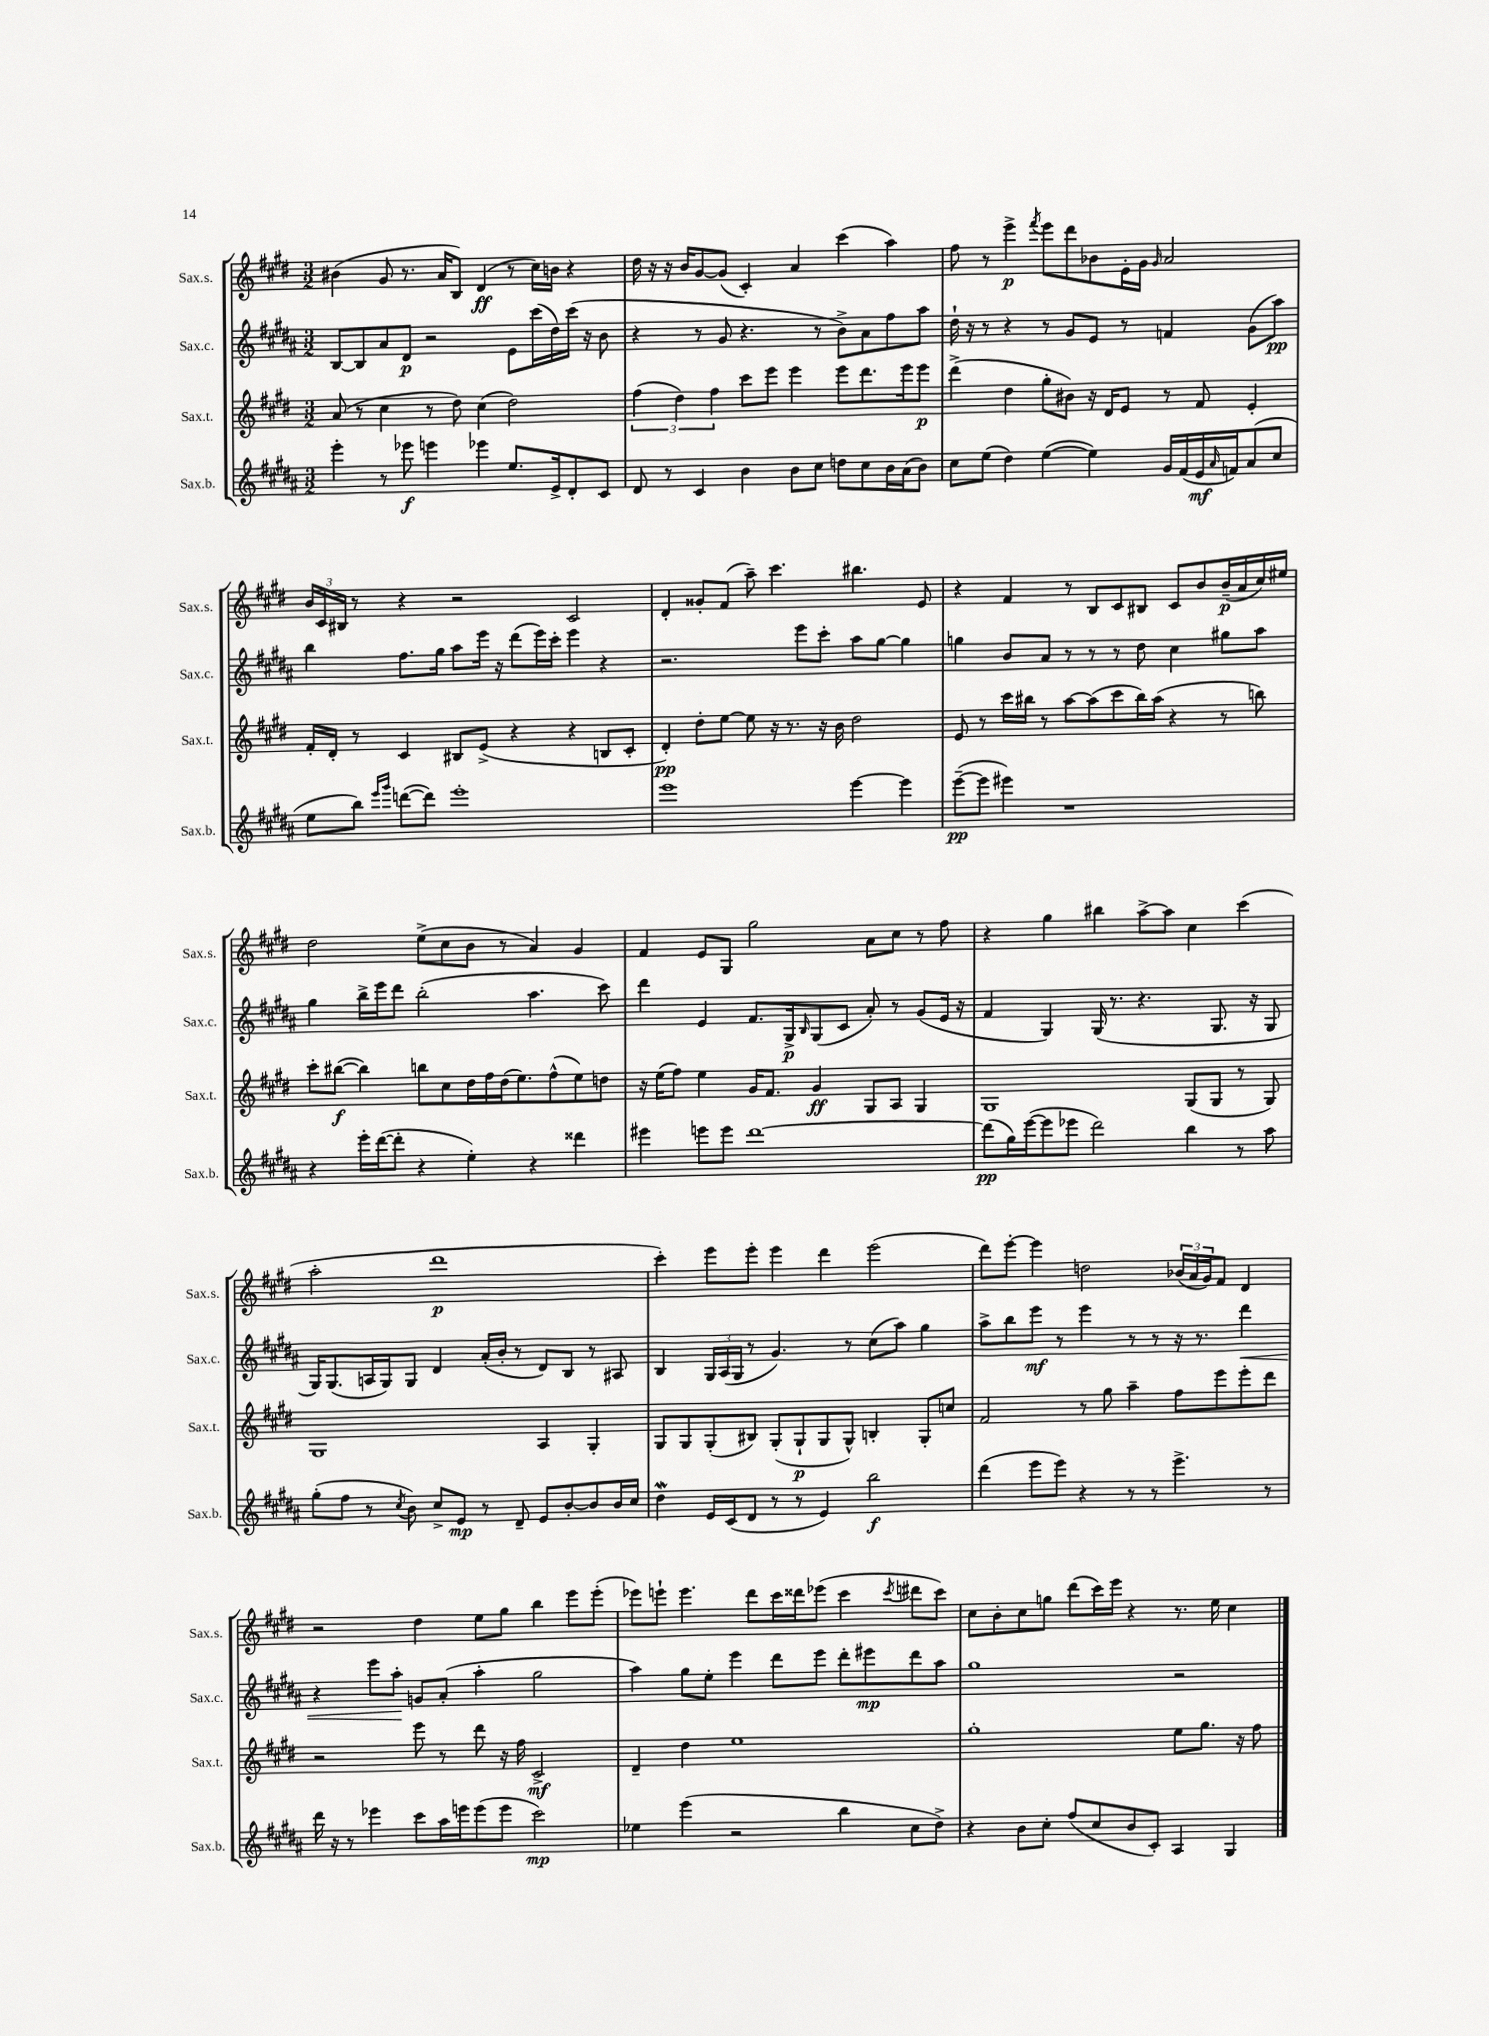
<<
\new StaffGroup <<
\new Staff = "s0" \with { instrumentName = "Sax.s." shortInstrumentName = "Sax.s." } {
    \clef treble \key e \major \numericTimeSignature \time 3/2
    bis'4( gis'8 r8. a'16 b8) dis'4\ff( r8 cis''16) b'16 r4 |
    dis''16 r16 r16 b'16 gis'8~ gis'8( cis'4-.) a'4 cis'''4( a''4) |
    fis''8 r8 e'''4->\p \acciaccatura { fis'''8 } e'''8 dis'''8 bes'8 e'16-. gis'16 \grace { gis'16 } a'2 |
    \tuplet 3/2 { b'16 cis'16 bis16 } r8 r4 r2 cis'2 |
    dis'4-. gisis'8-. fis'8( a''8--) cis'''4. bis''4. e'8 |
    r4 fis'4 r8 b8 cis'8 bis8 cis'8 b'8 b'16--\p( a'16 cis''16) eis''16 |
    dis''2 e''8->( cis''8 b'8 r8 a'4) gis'4 |
    fis'4 e'8 gis8 gis''2 a'8 cis''8 r8 fis''8 |
    r4 gis''4 bis''4 a''8~-> a''8 cis''4 cis'''4( |
    a''2-. dis'''1\p |
    cis'''4-.) e'''8 e'''8-. e'''4 dis'''4 e'''2( |
    dis'''8) e'''8~-. e'''4 d''2 \tuplet 3/2 { bes'16( a'16 gis'16) } fis'8 dis'4 |
    r2 dis''4 e''8 gis''8 b''4 e'''8 e'''8-.( |
    ees'''8) e'''8-! e'''4. dis'''8 cis'''16 disis'''16 ees'''8( cis'''4 \acciaccatura { cis'''8 } dis'''8 cis'''8) |
    cis''8 b'8-. cis''8 g''8 dis'''8( cis'''16) e'''16 r4 r8. e''16 cis''4 \bar "|." |
}
\new Staff = "s1" \with { instrumentName = "Sax.c." shortInstrumentName = "Sax.c." } {
    \clef treble \key b \major \numericTimeSignature \time 3/2
    b8~ b8 ais'8 dis'8\p r2 e'8 cis'''16( dis''16) cis'''16( r16 b'8 |
    r4 r8 gis'8 r4. r8 b'8->) ais'8 fis''8 ais''8 |
    dis''16-! r16 r8 r4 r8 gis'8 e'8 r8 f'4 gis'8( ais''8\pp) |
    b''4 fis''8. gis''16 ais''8 e'''16 r16 dis'''8( e'''16) cis'''16-. e'''4 r4 |
    r2. e'''8 cis'''8-. ais''8 gis''8~ gis''4 |
    g''4 b'8 ais'8 r8 r8 r8 dis''8 cis''4 gis''8 ais''8 |
    gis''4 b''16-> e'''16 dis'''8 b''2-.( ais''4. cis'''8) |
    dis'''4 e'4 fis'8. gis16->\p \grace { b16 } gis8( cis'8 ais'8-.) r8 gis'8( e'16 r16 |
    fis'4 gis4) gis16( r8. r4. gis8. r16 gis8 |
    gis16) gis8.( a16 gis16) gis8 dis'4 ais'16-.( b'16-. r8 dis'8) b8 r8 ais8 |
    b4 \tuplet 3/2 { gis16 ais16( gis16 } r8 gis'4.) r8 cis''8( ais''8) gis''4 |
    ais''8-> b''8 e'''8\mf r8 e'''4 r8 r8 r16 r8. dis'''4\< |
    r4 e'''8 ais''8-.\! g'8 ais'8-.( ais''4-. gis''2 |
    ais''4) gis''8 e''8-. e'''4 dis'''8 e'''8 dis'''8-. eis'''8\mp dis'''8 ais''8 |
    gis''1 r2 \bar "|." |
}
\new Staff = "s2" \with { instrumentName = "Sax.t." shortInstrumentName = "Sax.t." } {
    \clef treble \key e \major \numericTimeSignature \time 3/2
    a'8( r8 cis''4 r8 dis''8) cis''4( dis''2) |
    \tuplet 3/2 { fis''4( dis''4) fis''4 } cis'''8 e'''8 e'''4 e'''8 dis'''8. e'''16 e'''8\p |
    dis'''4->( dis''4 gis''8-. bis'8) r16 dis'16 e'8 r8 fis'8 e'4-. |
    fis'16-. dis'16-. r8 cis'4 bis8 e'8->( r4 r4 b8 cis'8-. |
    dis'4-.\pp) dis''8-. e''8~ e''8 r16 r8. r16 b'16 dis''2 |
    e'8 r8 cis'''16 bis''16 r8 a''8~ a''8( cis'''8 bis''16) a''16( r4 r8 b''8) |
    cis'''8-. bis''8~\f( bis''4) b''8 cis''8 dis''16 fis''16 dis''16( e''8.) fis''8-^( e''8) d''8 |
    r16 e''16( fis''8) e''4 gis'16 fis'8. gis'4\ff gis8 a8 gis4 |
    gis1 gis8( gis8 r8 gis8) |
    gis1 a4 gis4-. |
    gis8 gis8 gis8-.( bis8) gis8-.( gis8-!\p gis8 gis8-^) b4-. gis8-. c''8 |
    fis'2 r8 gis''8 a''4-- fis''8 e'''8 e'''8-. dis'''8 |
    r2 e'''8 r8 dis'''8 r16 fis''16 cis'2->\mf |
    dis'4-- dis''4 e''1 |
    gis''1-. e''8 gis''8. r16 fis''8 \bar "|." |
}
\new Staff = "s3" \with { instrumentName = "Sax.b." shortInstrumentName = "Sax.b." } {
    \clef treble \key b \major \numericTimeSignature \time 3/2
    e'''4-. r8 ees'''8\f e'''4 ees'''4 e''8. e'16-> dis'8-. cis'8 |
    dis'8 r8 cis'4 b'4 b'8 cis''8 d''8 cis''8 b'16 ais'16( b'8) |
    cis''8 e''8( dis''4) e''4~( e''4) gis'16 fis'16( e'16\mf \grace { ais'16 } f'16) ais'8( cis''8 |
    e''8 b''8) \grace { e'''16 gis'''16 } d'''8~( d'''8) e'''1-. |
    e'''1 e'''4~ e'''4 |
    e'''8~--\pp( e'''8 eis'''4) r1 |
    r4 e'''16-. dis'''16~( dis'''8-. r4 e''4-.) r4 disis'''4 |
    eis'''4 e'''8 e'''8 dis'''1~ |
    dis'''8\pp( gis''16) e'''16~( e'''8 ees'''8 dis'''2) b''4 r8 ais''8 |
    gis''8-.( fis''8 r8 \acciaccatura { cis''8 } b'8) cis''8-> e'8\mp r8 dis'8-- e'8 b'8~-. b'8 b'16 cis''16 |
    dis''4\mordent e'16 cis'16( dis'8 r8 r8 e'4) b''2\f |
    dis'''4( e'''8 e'''8) r4 r8 r8 e'''4.-> r8 |
    dis'''16 r16 r8 ees'''4 cis'''8 ais''16 e'''16 e'''8( e'''8 cis'''2\mp) |
    ees''4 e'''4( r2 b''4 cis''8 dis''8->) |
    r4 b'8 cis''8-. fis''8( cis''8 b'8 cis'8-.) ais4 gis4 \bar "|." |
}
>>
>>
\layout { \context { \Score \remove "Bar_number_engraver" } }
